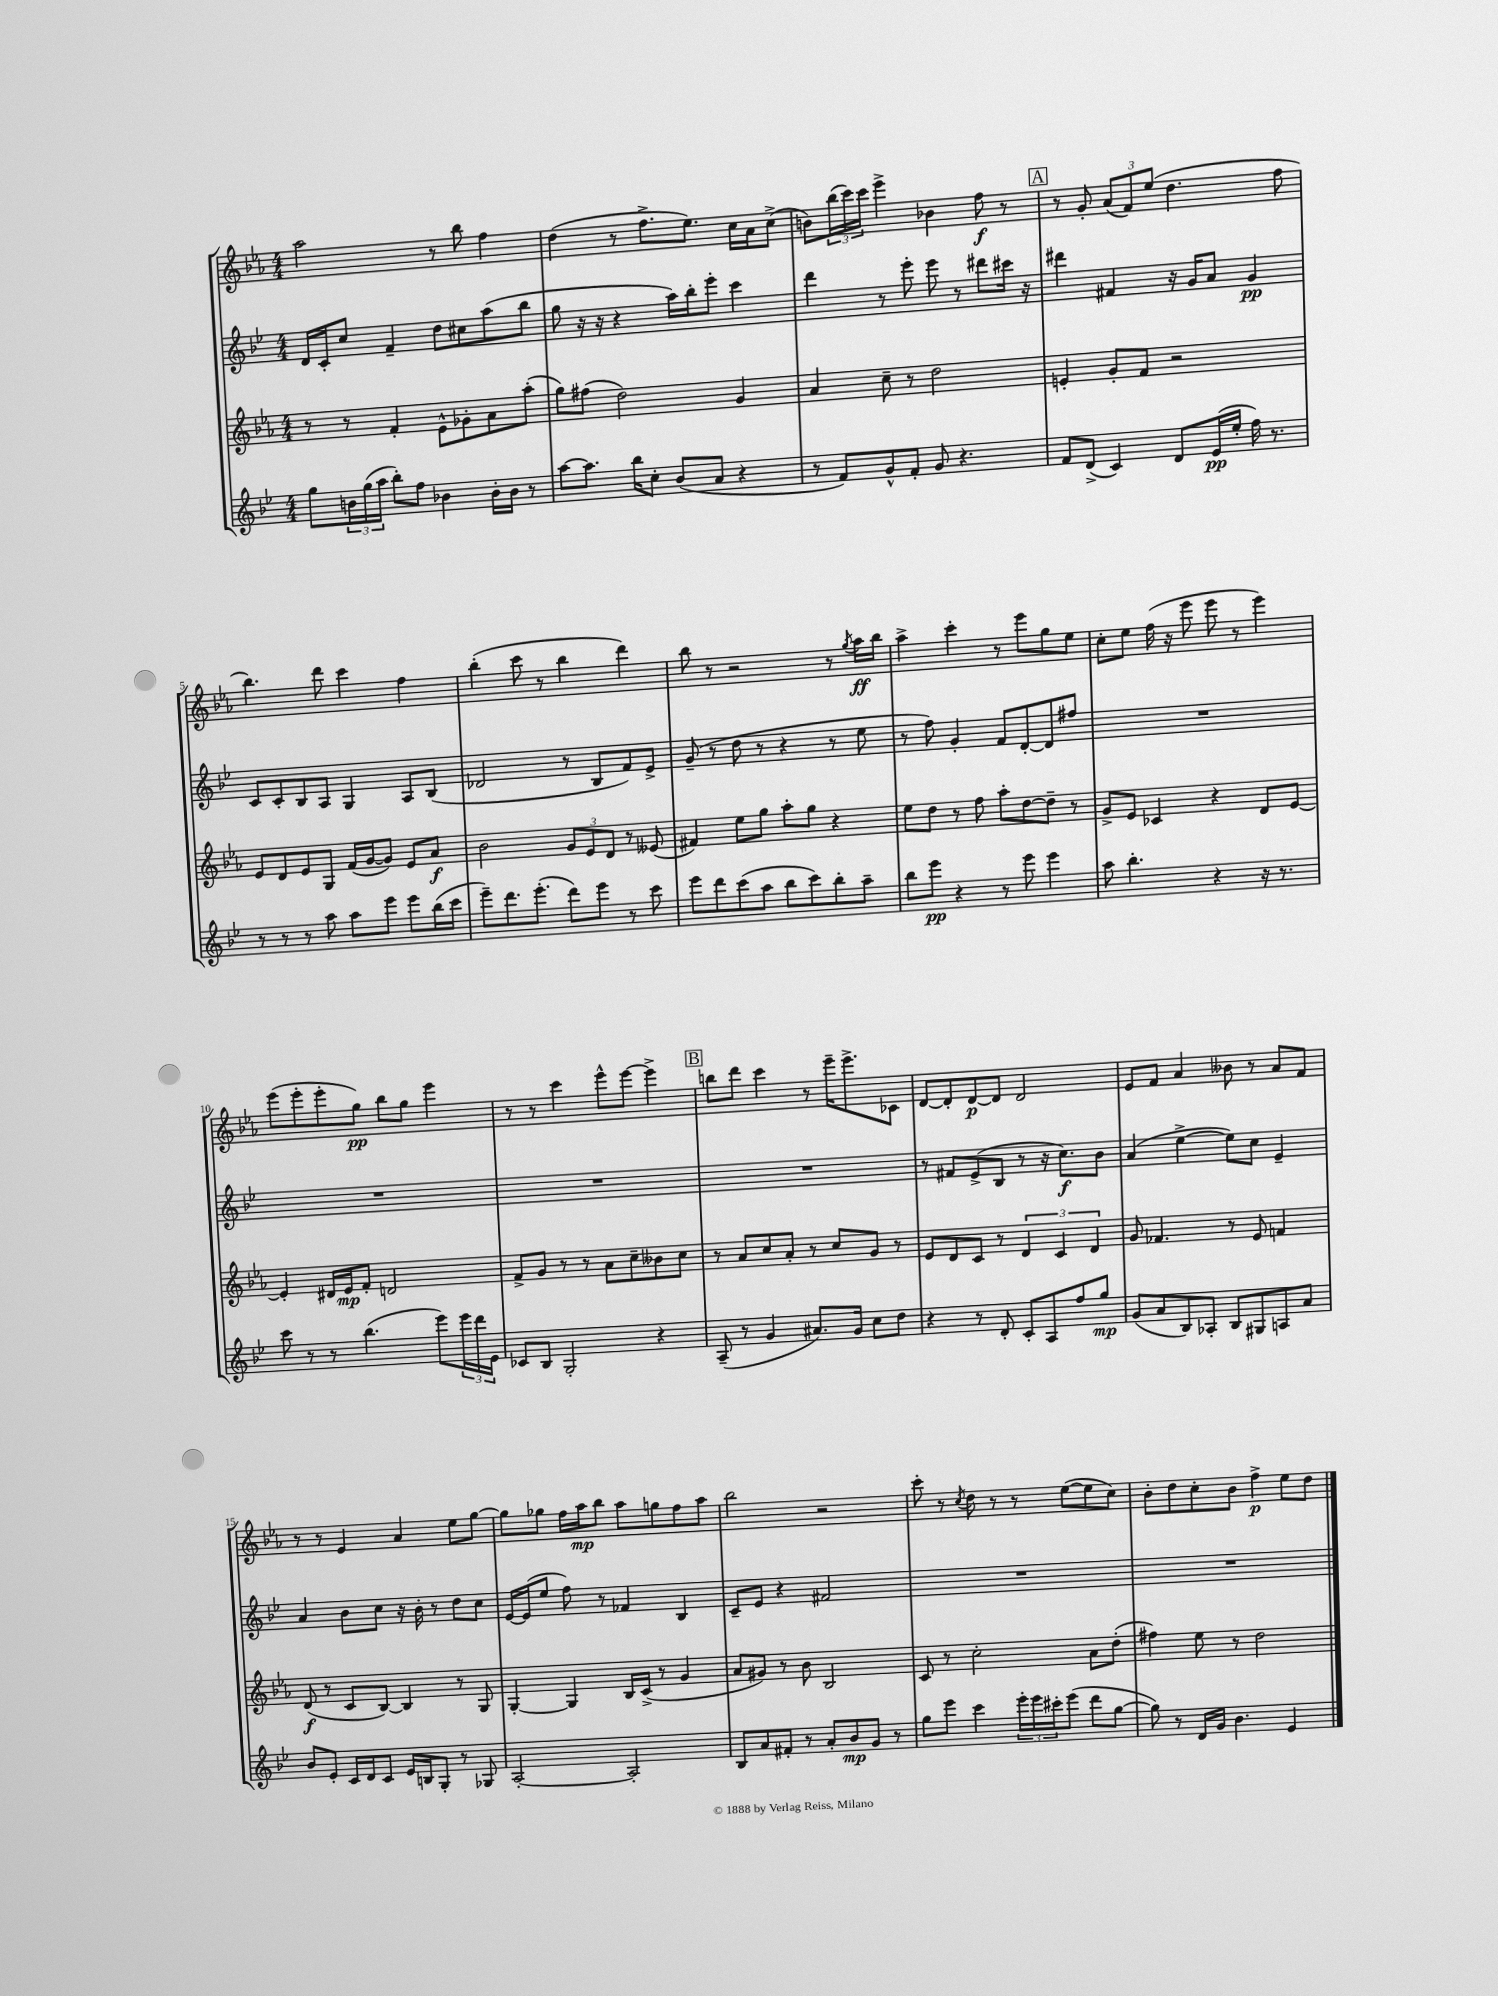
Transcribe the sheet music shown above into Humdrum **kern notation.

**kern	**dynam	**kern	**dynam	**kern	**dynam	**kern	**dynam
*part4	*part4	*part3	*part3	*part2	*part2	*part1	*part1
*staff4	*staff4	*staff3	*staff3	*staff2	*staff2	*staff1	*staff1
*clefG2	*	*clefG2	*	*clefG2	*	*clefG2	*
*k[b-e-]	*	*k[b-e-a-]	*	*k[b-e-]	*	*k[b-e-a-]	*
*M4/4	*	*M4/4	*	*M4/4	*	*M4/4	*
=1	=1	=1	=1	=1	=1	=1	=1
8gg\L	.	8r	.	16d/LL	.	2aa-\	.
.	.	.	.	16c'/J	.	.	.
24bn\L	.	8r	.	8cc/J	.	.	.
(24gg\	.	.	.	.	.	.	.
24aa\JJ	.	.	.	.	.	.	.
8bb-'\L)	.	4f'/	.	4f~/	.	.	.
8ff\J	.	.	.	.	.	.	.
4b-X\	.	8e-^^\L	.	8dd\L	.	8r	.
.	.	8g-X'\	.	8cc#X\	.	8bb-\	.
16b-'\LL	.	8a-\	.	(8aa\	.	4ff\	.
16b-\JJ	.	.	.	.	.	.	.
8r	.	(8aa-'\J	.	8bb-\J	.	.	.
=2	=2	=2	=2	=2	=2	=2	=2
[8aa\L	.	8gg\L)	.	8gg\	.	(4dd\	.
8.aa\J]	.	(8ff#X\J	.	16r	.	.	.
.	.	.	.	16r	.	.	.
.	.	2dd\)	.	4r	.	8r	.
16bb-\KL	.	.	.	.	.	.	.
8cc'\J	.	.	.	.	.	8.ff^\L	.
(8b-/L	.	.	.	16aa\LL)	.	.	.
.	.	.	.	16bb-'\J	.	8.ee-\J)	.
8a/J	.	.	.	8eee-'\J	.	.	.
4r	.	4g/	.	4ccc\	.	16cc\LL	.
.	.	.	.	.	.	16a-\J	.
.	.	.	.	.	.	(8cc^\J	.
=3	=3	=3	=3	=3	=3	=3	=3
8r	.	4a-/	.	4ddd\	.	8bn\L)	.
8f/L)	.	.	.	.	.	(24bb-\L	.
.	.	.	.	.	.	24ccc\)	.
.	.	.	.	.	.	24ccc\JJ	.
8g^^/	.	8cc~\	.	8r	.	4eee-^\	.
8f'/J	.	8r	.	8eee-'\	.	.	.
8g/	.	2dd\	.	8eee-\	.	4b-X\	.
4.r	.	.	.	8r	.	.	.
.	.	.	.	8ddd#X\L	.	8ff\	f
.	.	.	.	16ccc#X\Jk	.	8r	.
.	.	.	.	16r	.	.	.
!!LO:REH:place=s1:t=A
=4	=4	=4	=4	=4	=4	=4	=4
8f/L	.	4en'/	.	4ddd#X\	.	8r	.
(8d^/J	.	.	.	.	.	8g'/	.
4c/)	.	8g'/L	.	4f#X/	.	(12a-/L	.
.	.	.	.	.	.	12f/)	.
.	.	8f/J	.	.	.	.	.
.	.	.	.	.	.	(12ee-/J	.
8d/L	.	2r	.	16r	.	4.dd\	.
.	.	.	.	16g/KL	.	.	.
(16e-/L	pp	.	.	8a/J	.	.	.
16ee-'/JJ	.	.	.	.	.	.	.
16ff\)	.	.	.	4g/	pp	.	.
8.r	.	.	.	.	.	.	.
.	.	.	.	.	.	8ff\	.
!!LO:LB:g=z
=5	=5	=5	=5	=5	=5	=5	=5
8r	.	8e-/L	.	8c/L	.	4.bb-\)	.
8r	.	8d/	.	8c'/	.	.	.
8r	.	8e-/	.	8B-/	.	.	.
8aa\	.	8G/J	.	8A/J	.	8ddd\	.
8aa\L	.	(16f/LL	.	4G/	.	4ccc\	.
.	.	[16g/J	.	.	.	.	.
8eee-\J	.	8g/J])	.	.	.	.	.
8eee-\L	.	8e-/L	.	8A/L	.	4ff\	.
(16bb-\L	.	8a-/J	f	(8B-/J	.	.	.
16ccc\JJ	.	.	.	.	.	.	.
=6	=6	=6	=6	=6	=6	=6	=6
8eee-~\L)	.	2b-\	.	2d-X/	.	(4bb-'\	.
8.ddd\	.	.	.	.	.	.	.
.	.	.	.	.	.	8ccc\	.
(8.eee-'\J	.	.	.	.	.	.	.
.	.	.	.	.	.	8r	.
8ddd\L)	.	12g/L	.	8r	.	4bb-\	.
.	.	12e-/	.	.	.	.	.
8eee-\J	.	.	.	8B-/L	.	.	.
.	.	12d/J	.	.	.	.	.
8r	.	8r	.	8f/)	.	4ddd\)	.
8ccc\	.	(8e--X/	.	8e-^/J	.	.	.
=7	=7	=7	=7	=7	=7	=7	=7
8eee-\L	.	4f#X/)	.	(8g~/	.	8bb-\	.
8ddd\	.	.	.	8r	.	8r	.
(8ccc\	.	8ee-\L	.	8dd\	.	2r	.
8aa\J	.	8gg\J	.	8r	.	.	.
8bb-\L	.	8aa-'\L	.	4r	.	.	.
8ccc\)	.	8gg\J	.	.	.	.	.
8bb-'\	.	4r	.	8r	.	8r	.
.	.	.	.	.	.	8qgg/	.
8aa~\J	.	.	.	8ee-\	.	16aa-\LL	ff
.	.	.	.	.	.	16bb-\JJ	.
=8	=8	=8	=8	=8	=8	=8	=8
8bb-\L	.	8ee-\L	.	8r	.	4aa-^\	.
8eee-\J	pp	8dd\J	.	8ff\)	.	.	.
4r	.	8r	.	4g'/	.	4ccc'\	.
.	.	8ff\	.	.	.	.	.
8r	.	8aa-'\L	.	8f/L	.	8r	.
8eee-\	.	[8dd\	.	[8d'/	.	8eee-\L	.
4eee-\	.	8dd~\J]	.	8d/]	.	8gg\	.
.	.	8r	.	8ff#X/J	.	8ee-\J	.
=9	=9	=9	=9	=9	=9	=9	=9
8aa\	.	8g^/L	.	1r	.	8cc'\L	.
4.bb-'\	.	8e-/J	.	.	.	8ee-\J	.
.	.	4c-X/	.	.	.	(16ff\	.
.	.	.	.	.	.	16r	.
.	.	.	.	.	.	8eee-\	.
4r	.	4r	.	.	.	8eee-\	.
.	.	.	.	.	.	8r	.
16r	.	8d/L	.	.	.	4eee-\)	.
8.r	.	.	.	.	.	.	.
.	.	[8e-/J	.	.	.	.	.
!!LO:LB:g=z
=10	=10	=10	=10	=10	=10	=10	=10
8ccc\	.	4e-'/]	.	1r	.	(8eee-\L	.
8r	.	.	.	.	.	8eee-'\	.
8r	.	16d#X/LL	.	.	.	8eee-'\	.
.	.	16e-/J	mp	.	.	.	.
(4.bb-\	.	8f'/J	.	.	.	8gg\J)	pp
.	.	2dn/	.	.	.	8bb-\L	.
.	.	.	.	.	.	8gg\J	.
8eee-\L)	.	.	.	.	.	4eee-\	.
24eee-\L	.	.	.	.	.	.	.
24ddd\	.	.	.	.	.	.	.
24e-\JJ	.	.	.	.	.	.	.
=11	=11	=11	=11	=11	=11	=11	=11
8c-X/L	.	8f^/L	.	1r	.	8r	.
8B-/J	.	8g/J	.	.	.	8r	.
2G'/	.	8r	.	.	.	4ccc\	.
.	.	8r	.	.	.	.	.
.	.	8a-\L	.	.	.	8eee-^^\L	.
.	.	8cc~\	.	.	.	[8eee-\J	.
4r	.	8b--X\	.	.	.	4eee-^\]	.
.	.	8cc\J	.	.	.	.	.
!!LO:REH:place=s1:t=B
=12	=12	=12	=12	=12	=12	=12	=12
(8A~/	.	8r	.	1r	.	8bbn\L	.
8r	.	8a-/L	.	.	.	8ddd\J	.
4g/	.	8cc/	.	.	.	4ccc\	.
.	.	8a-'/J	.	.	.	.	.
8.a#X/L)	.	8r	.	.	.	8r	.
.	.	8cc/L	.	.	.	16eee-~\KL	.
16g/Jk	.	.	.	.	.	8.eee-^\	.
8cc\L	.	8g/J	.	.	.	.	.
8dd\J	.	8r	.	.	.	8c-X\J	.
=13	=13	=13	=13	=13	=13	=13	=13
4r	.	8e-/L	.	8r	.	[8d/L	.
.	.	8d/	.	8f#X/L	.	8d'/]	.
8r	.	8c/J	.	(8e-^/	.	[8d/	p
8d'/	.	8r	.	8B-/J	.	8d/J]	.
8c'/L	.	6d/	.	8r	.	2d/	.
8A/	.	.	.	16r	.	.	.
.	.	6c/	.	.	.	.	.
.	.	.	.	8.cc\L)	f	.	.
8ff/	.	.	.	.	.	.	.
.	.	6d/	.	.	.	.	.
8gg/J	mp	.	.	8b-\J	.	.	.
=14	=14	=14	=14	=14	=14	=14	=14
(8g/L	.	8g/	.	(4a/	.	8e-/L	.
8a/	.	4.f-X/	.	.	.	8f/J	.
8B-/)	.	.	.	[4ee-^\	.	4a-/	.
8A-X'/J	.	.	.	.	.	.	.
8B-/L	.	8r	.	8ee-\L])	.	8b--X\	.
8G#X/	.	8e-/	.	8cc\J	.	8r	.
8An/	.	4fn/	.	4e-~/	.	8a-/L	.
8a/J	.	.	.	.	.	8f/J	.
!!LO:LB:g=z
=15	=15	=15	=15	=15	=15	=15	=15
8b-/L	.	(8d/	f	4a/	.	8r	.
8e-'/J	.	8r	.	.	.	8r	.
16c/LL	.	8c/L	.	8b-\L	.	4e-/	.
16d/J	.	.	.	.	.	.	.
8c/J	.	[8B-/J)	.	8cc\J	.	.	.
16e-/LL	.	4B-/]	.	16r	.	4a-/	.
16Bn/J	.	.	.	16b-'\	.	.	.
8G'/J	.	.	.	8r	.	.	.
8r	.	8r	.	8dd\L	.	8ee-\L	.
8G-X/	.	8G/	.	8cc\J	.	[8gg\J	.
=16	=16	=16	=16	=16	=16	=16	=16
[2A'/	.	[4G'/	.	[16e-/LL	.	8gg\L]	.
.	.	.	.	(16e-/J]	.	.	.
.	.	.	.	8ee-/J	.	8gg-X\J	.
.	.	4G/]	.	8ff\)	.	16ff\LL	.
.	.	.	.	.	.	16aa-\J	mp
.	.	.	.	8r	.	8bb-\J	.
2A'/]	.	16B-/LL	.	4f-X/	.	8aa-\L	.
.	.	(16c^/JJ	.	.	.	.	.
.	.	8r	.	.	.	8ggn\	.
.	.	4g/	.	4B-/	.	8ff\	.
.	.	.	.	.	.	8aa-\J	.
=17	=17	=17	=17	=17	=17	=17	=17
8B-/L	.	8a-/L	.	8c~/L	.	2bb-\	.
8a/	.	8g#X/J)	.	8e-/J	.	.	.
8f#X'/J	.	8r	.	4r	.	.	.
8r	.	8b-\	.	.	.	.	.
8a'/L	.	2B-/	.	2f#X/	.	2r	.
8b-/	mp	.	.	.	.	.	.
8g/J	.	.	.	.	.	.	.
8r	.	.	.	.	.	.	.
=18	=18	=18	=18	=18	=18	=18	=18
8gg\L	.	8c/	.	1r	.	8ccc'\	.
8eee-\J	.	8r	.	.	.	8r	.
.	.	.	.	.	.	8qcc/	.
4ccc\	.	2cc'\	.	.	.	8dd\	.
.	.	.	.	.	.	8r	.
24eee-'\LL	.	.	.	.	.	8r	.
24eee-\	.	.	.	.	.	.	.
24ccc#X'\J	.	.	.	.	.	.	.
(8eee-\J	.	.	.	.	.	([8ee-\L	.
8ddd\L	.	8a-\L	.	.	.	8ee-\]	.
[8gg\J	.	(8dd'\J	.	.	.	8cc\J)	.
=19	=19	=19	=19	=19	=19	=19	=19
8gg\])	.	4ff#X\)	.	1r	.	8b-'\L	.
8r	.	.	.	.	.	8dd\	.
16d/LL	.	8ee-\	.	.	.	8cc'\	.
16g/JJ	.	.	.	.	.	.	.
4.b-\	.	8r	.	.	.	8b-\J	.
.	.	2dd\	.	.	.	4ff^\	p
4e-/	.	.	.	.	.	8ee-\L	.
.	.	.	.	.	.	8dd\J	.
==	==	==	==	==	==	==	==
*-	*-	*-	*-	*-	*-	*-	*-
